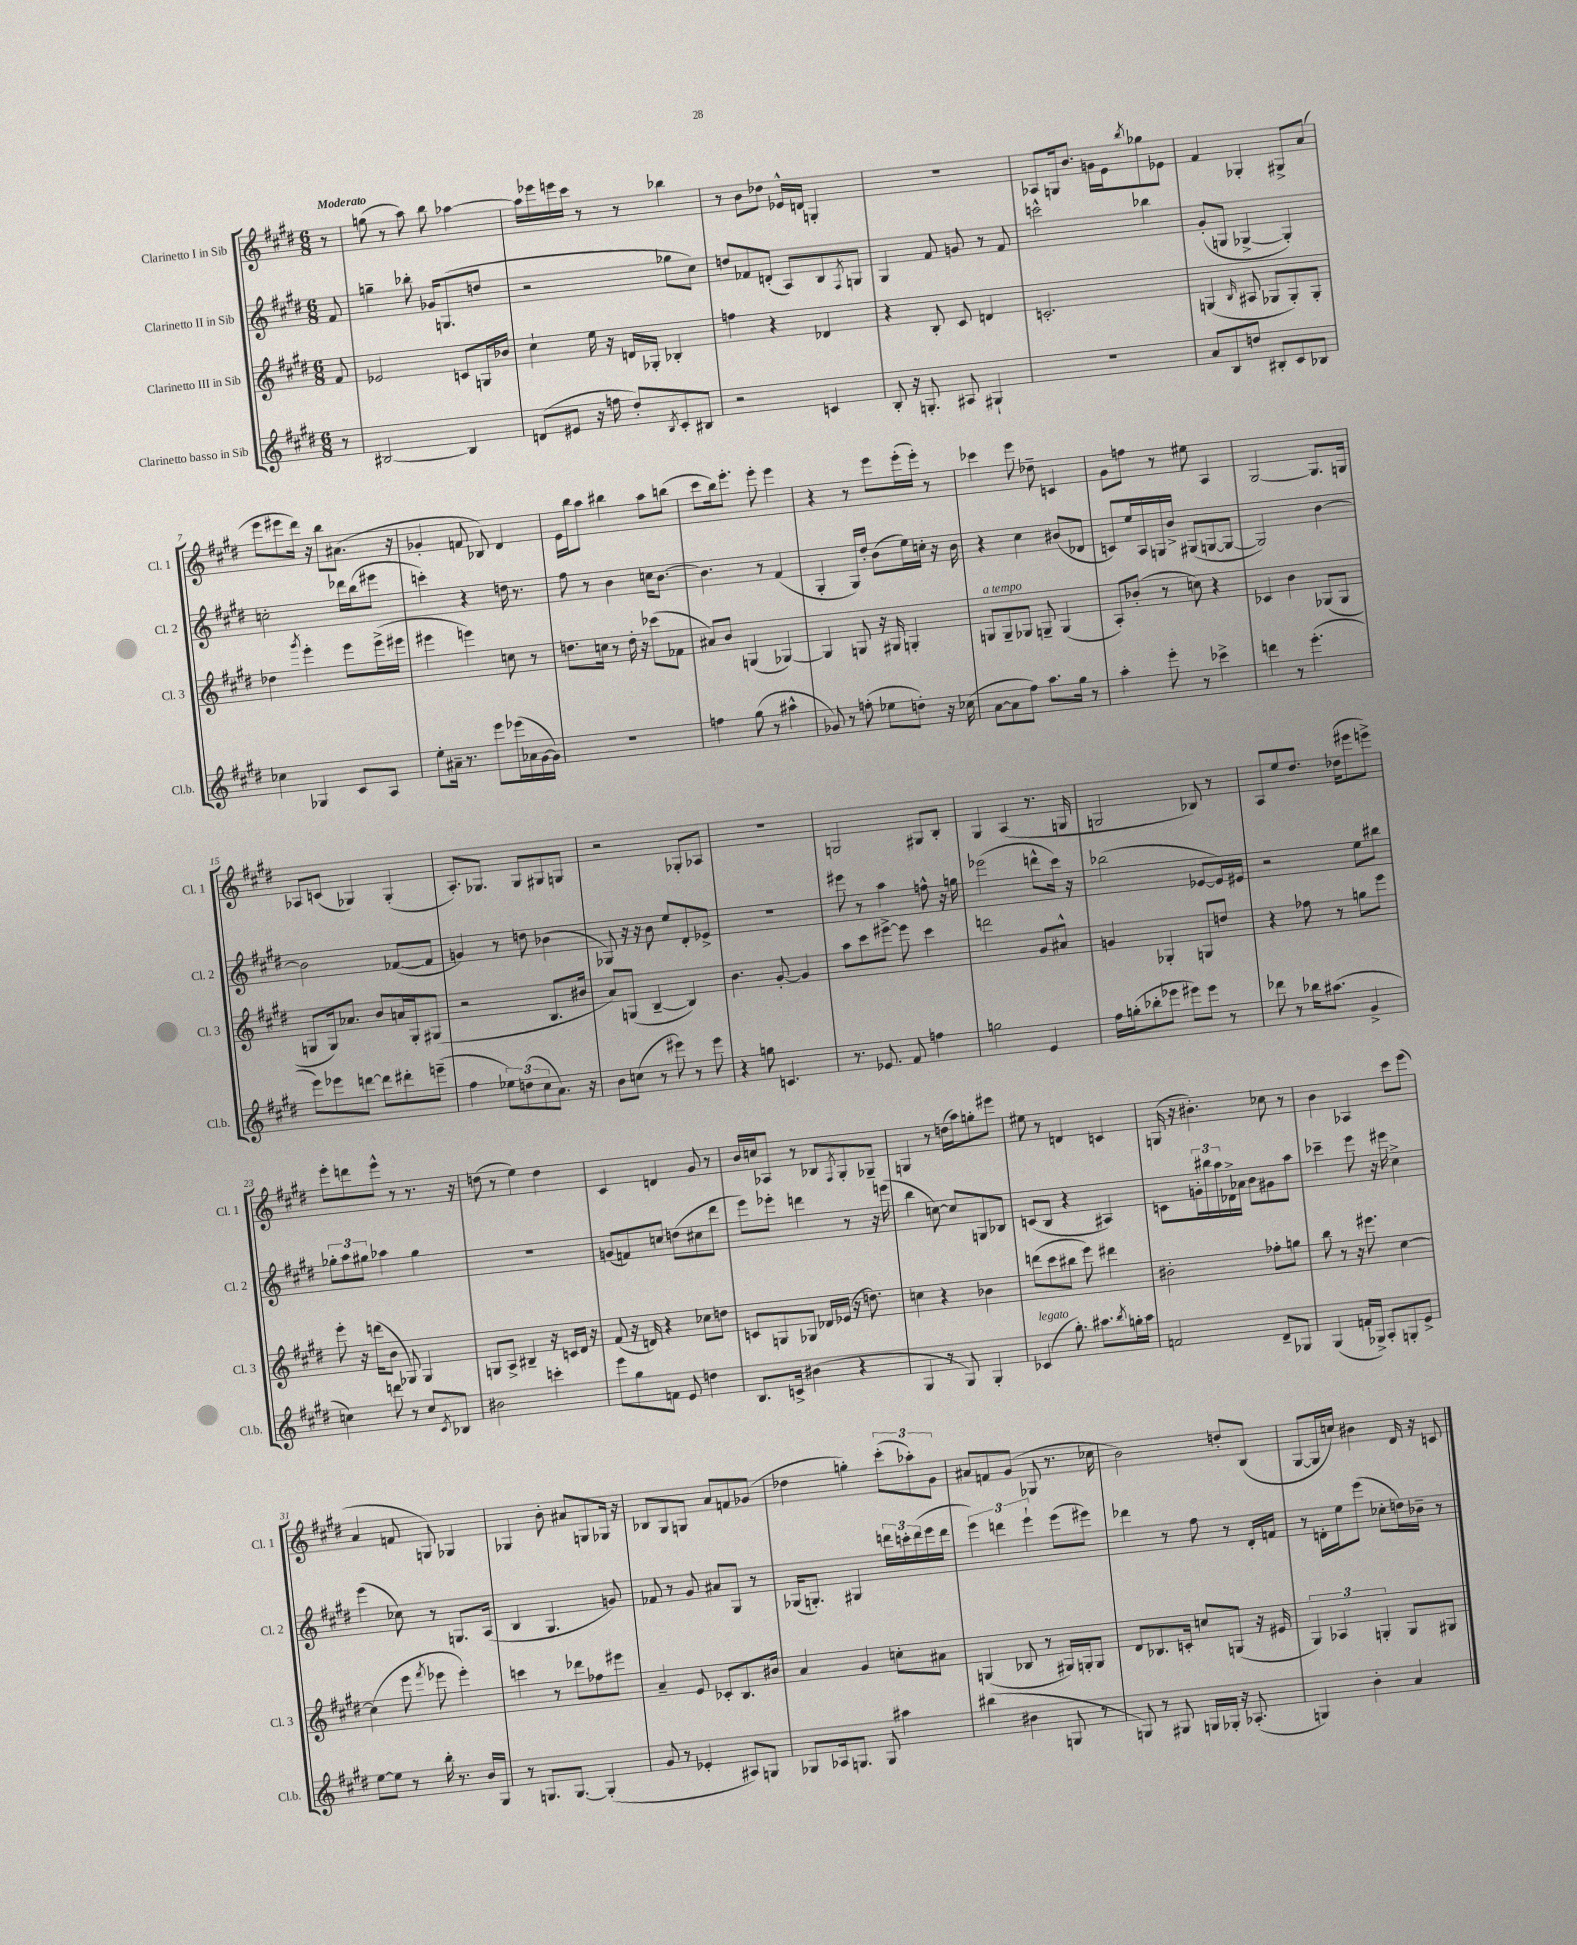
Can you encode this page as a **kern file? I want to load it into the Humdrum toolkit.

**kern	**kern	**kern	**kern
*staff4	*staff3	*staff2	*staff1
*clefG2	*clefG2	*clefG2	*clefG2
*k[f#c#g#d#]	*k[f#c#g#d#]	*k[f#c#g#d#]	*k[f#c#g#d#]
*M6/8	*M6/8	*M6/8	*M6/8
8r	8f#	8f#	8r
=	=	=	=
[2B#	2e-	4gg~	(8gg
.	.	.	8r
.	.	8bb-'	8aa)
.	.	16g-	8bb
.	.	(8.G	.
4B#]	8c	.	[4aa-
.	16G	8dd	.
.	16b-	.	.
=	=	=	=
(8d	4cc#`	2r	16aa-]
.	.	.	16eee-
8e#	.	.	16eee
.	.	.	16ccc#
16r	16ee	.	8r
16ff	16r	.	.
8dd#')	16d	.	8r
.	16G-'	.	.
8qB	.	.	.
8c#'	4B-'	8gg-	4bb-
8B#	.	8cc#)	.
=	=	=	=
2r	4ff	8dd	8r
.	.	8f-	8b
.	4r	(8d'	8dd-
.	.	8A)	16e-^^
.	.	.	16d
4c	4d-	8B	4G'
.	.	8qF#	.
.	.	8G	.
=	=	=	=
8B'	4r	4G#	2.r
16r	.	.	.
8.G'	.	.	.
.	8B'	8f#	.
8A#	8c#	8g	.
4G#`	4d	8r	.
.	.	8f#	.
=	=	=	=
2.r	2.c'	2ccc^^	8A-
.	.	.	16G
.	.	.	8.b
.	.	.	16g
.	.	.	16e
.	.	.	8qbb
.	.	4bb-	8gg-
.	.	.	8e-
=	=	=	=
8a	(4G	(8g#'	4f#
8B	.	8G	.
.	16qqB	.	.
8dd	8A#	[4G-^	4G-'
8B#'	8G-	.	.
8c#	8G-')	4G-'])	8G#^
8B-	8G-'	.	(8a
=	=	=	=
4cc-	4dd-	2cc'	8eee
.	.	.	8eee#
.	8qggg#	.	.
4G-	4eee'	.	16ddd#)
.	.	.	16r
.	.	.	8bb
8c#	8eee	16ddd-	(8.a#
.	.	(16bb	.
8A	(16eee^	8eee#	.
.	16eee#	.	16r
=	=	=	=
8ee'	4eee#	4ccc')	4g-'
16a#~	.	.	.
8.r	.	.	.
.	4eee)	4r	8f
8eee	.	.	8B-)
(16eee-	8cc	16dd	4d#
16a-	.	8.r	.
[16g#	8r	.	.
16g#])	.	.	.
=	=	=	=
2.r	8.dd	8ff#	16e
.	.	.	16bb
.	.	8r	8aa
.	16cc	.	.
.	8r	4b	4bb#
.	16dd'	.	.
.	16r	.	.
.	(8ccc-	16cc	8aa
.	.	[8.b	.
.	8f-	.	(8bb
=	=	=	=
4ff	8a#)	4.b]	8ccc#
.	8b	.	16bb)
.	.	.	8.eee'
(8gg#	(4G	.	.
8r	.	8r	8eee'
4aa#^^	[4G-)	(4f#	4eee
=	=	=	=
8g-)	4G-]	4G#'	4r
8r	.	.	.
(8ff'	8G	16G#)	8r
.	.	16dd#'	.
8ee-	16r	(8b	8eee
.	16G#	.	.
8dd')	4G'	16ee)	(16eee'
.	.	16cc'	16eee')
16r	.	16r	8r
(16cc-	.	16b	.
=	=	=	=
[8a	8G	4r	4ccc-
8a]	8G~	.	.
8ff#)	8G-	4cc#	8eee
8.aa	8G~	.	8dd-~
.	(4G	(8b#	4c
16gg#	.	.	.
8r	.	8d-	.
=	=	=	=
4aa'	8A')	8c)	8g#
.	(8b-'	16ee	8ff
.	.	16A	.
8eee'	8r	16G	8r
.	.	16b^	.
8r	8cc)	(8G#	8ee#
4ccc-^	4r	[8G	4A
.	.	8G_	.
=	=	=	=
4ddd	4c-	2G])	[2G#
8r	4b	.	.
(4.eee'	.	.	.
.	(8G-	[4b	8.G#]
.	8G-	.	.
.	.	.	16G
=	=	=	=
8eee)	8G	2b]	8A-
8eee-	16G)	.	(8c
.	8.a-	.	.
[8ddd	.	.	4G-)
8ddd]	8b	.	.
8ddd#'	16a	([8f-	(4G-'
.	16G'	.	.
(8eee~	(8G#	8f-]	.
=	=	=	=
4ff#	2r	4g)	8.A')
.	.	.	8.G-
12ee-)	.	8r	.
(12dd	.	.	.
.	.	8dd	8G-
12cc#	.	.	.
8.a)	8.B	(4b-	8G#
.	.	.	8G
16r	16b#	.	.
=	=	=	=
8b	8a)	8G-)	2r
(8cc	(8G	16r	.
.	.	16r	.
8r	[4B~	8b	.
8eee#)	.	8ee	.
8r	4B])	8d#'	8G-'
8eee#	.	8e-^	8A-
=	=	=	=
4r	4.b	2.r	2.r
8gg	.	.	.
4.c	[8g#'	.	.
.	4g#]	.	.
=	=	=	=
8.r	8aa	8eee#	2G
.	8ccc#	8r	.
8.e-	.	.	.
.	[8eee#^	4aa	.
8f#	8eee#]	.	.
4ff	4ccc#	8ff^^	8G#
.	.	16r	8B'
.	.	16gg	.
=	=	=	=
2gg	2ddd	(2eee-	4G#
.	.	.	(4A
4e	8g#	8ddd^^	8.r
.	8a#^^	16ccc#)	.
.	.	16r	16G
=	=	=	=
16ff#	4g	(2bb-	2G
(16gg'	.	.	.
8bb-'	.	.	.
8eee-	4G-'	.	.
8eee#)	.	.	.
8eee#	8G	[8e-	8B-)
8r	8dd	16e-])	8r
.	.	16e#	.
=	=	=	=
8ddd-	4r	2r	8A
8r	.	.	8ee
16bb-	8ff-	.	8.dd#
(8.aa#	.	.	.
.	8r	.	.
.	.	.	(16dd-
4g#^	8gg	8ee	8eee#
.	8eee	8bb#	8eee^)
=	=	=	=
4cc)	8eee'	12gg-'	8eee'
.	.	12aa	.
.	16r	.	8ddd
.	.	12gg#	.
.	(16ddd	.	.
8ddd	8b	4aa-	8eee^^
8r	8G-)	.	8r
8cc	4G-	4gg#	8.r
8qc#	.	.	.
8B-	.	.	.
.	.	.	16r
=	=	=	=
2b#	8G	2.r	(8dd
.	8A^	.	8r
.	4B#~	.	4ee)
4ccc'	16r	.	4dd
.	16c	.	.
.	16d#	.	.
.	16r	.	.
=	=	=	=
8eee	(8f#	(8g	4c#
8gg#	16r	8f)	.
.	16d)	.	.
8f	4r	8cc	4d
8e	.	(8dd	.
4dd	8cc-	8cc#	8g#
.	8dd	8ddd#	8r
=	=	=	=
8.B	8c	8eee)	16b
.	.	.	16cc
.	8G	8eee-'	8A-
16c^	.	.	.
(4b#	8G-	4ddd	8r
.	16d-	.	8B-
.	(16e-	.	.
.	.	.	8qF#
4r	16r	8r	8G#'
.	8.dd)	.	.
.	.	16r	8G-~
.	.	(16eee	.
=	=	=	=
4G#	4cc	4bb	4G
8r	4r	[8cc)	8r
8G#)	.	8cc]	(16dd
.	.	.	16aa)
4G#'	4b-	8G	8gg'
.	.	8B-	8eee#
=	=	=	=
(4c-	(8ddd	(8c	8ee#
.	8ccc#	8B	8r
8.gg#')	8bb#	4r	4d
.	8eee)	.	.
8.aa#	.	.	.
.	4ddd#	4A#)	4c
8qbb	.	.	.
16gg'	.	.	.
16aa#	.	.	.
=	=	=	=
2f	2b#'	8c	(16G
.	.	.	16r
.	.	24g'	4.b#')
.	.	24bb#	.
.	.	24aa	.
.	.	16d-^	.
.	.	16a-	.
.	.	8b	.
8d#~	8ff-'	8g#	8cc-
8G-	8gg	8aa	8r
=	=	=	=
(4G#	8bb	4ccc-~	4b
.	8r	.	.
16f'	16r	8eee	4A-
16G-^)	8.eee#	.	.
8A'	.	16r	.
.	.	16eee#	.
8G'	[4cc#	4cc#^	8ccc#
8e^	.	.	(8eee
=	=	=	=
[8ee	(4cc#]	(4eee	4a
8ee]	.	.	.
8r	8eee	8cc-)	8f
.	8qfff#	.	.
16bb'	8eee-	8r	8G)
8.r	.	.	.
.	4eee-')	8.G	4G-
16b	.	.	.
16G#	.	(16A	.
=	=	=	=
8r	4ccc	4B	4G-
8.G	.	.	.
.	8r	4.G#	8b'
[8.G	.	.	.
.	8ddd-	.	8a#
(4G']	8ff-	.	8G
.	8eee#	8g)	16G-
.	.	.	16r
=	=	=	=
8g#	4a~	8f-	8B-
8r	.	8r	8G#
4e-'	8e	8g#	8G
.	8c-'	8a#	8a
8A#)	8.B	8G#	8f
8G	.	8r	(8g-
.	16b#	.	.
=	=	=	=
8G-	4a	(16G-	4dd-
.	.	8.G')	.
16A-	.	.	.
8.G	.	.	.
.	4g#	4G#	4gg')
8G	.	.	.
4aa#	8cc'	24ddd	(12ccc#'
.	.	24ccc'	.
.	.	(24ddd	12aa-')
.	8a#	16eee	.
.	.	.	12g#
.	.	16ddd	.
=	=	=	=
(4bb#	(4G	6eee)	8a#
.	.	.	8f
.	.	6ddd	.
4b#	8B-	.	(8g#
.	.	6eee`	.
.	8r	.	8G-
8G	16G#)	(8eee	8.r
.	16G'	.	.
8r	8G	8eee#)	.
.	.	.	16cc-
=	=	=	=
8G)	8d#	4ddd-	2b)
8r	8.B-	.	.
8G#	.	8r	.
.	16c'	.	.
16G	8cc	8ff#	.
16G-'	.	.	.
16r	(8G	8r	8dd'
(8.A-'	.	.	.
.	16r	16d#'	(8B
.	16e#	16f	.
=	=	=	=
4G)	6G#)	8r	[8G#
.	.	16d'	16G#]
.	6A-	.	.
.	.	16ee	16cc)
4b'	.	(8eee	4b#
.	6G'	.	.
.	.	8cc-'	.
4a	8G	16dd)	16d#
.	.	16b-~	16r
.	8G#	8r	8c
==	==	==	==
*-	*-	*-	*-
